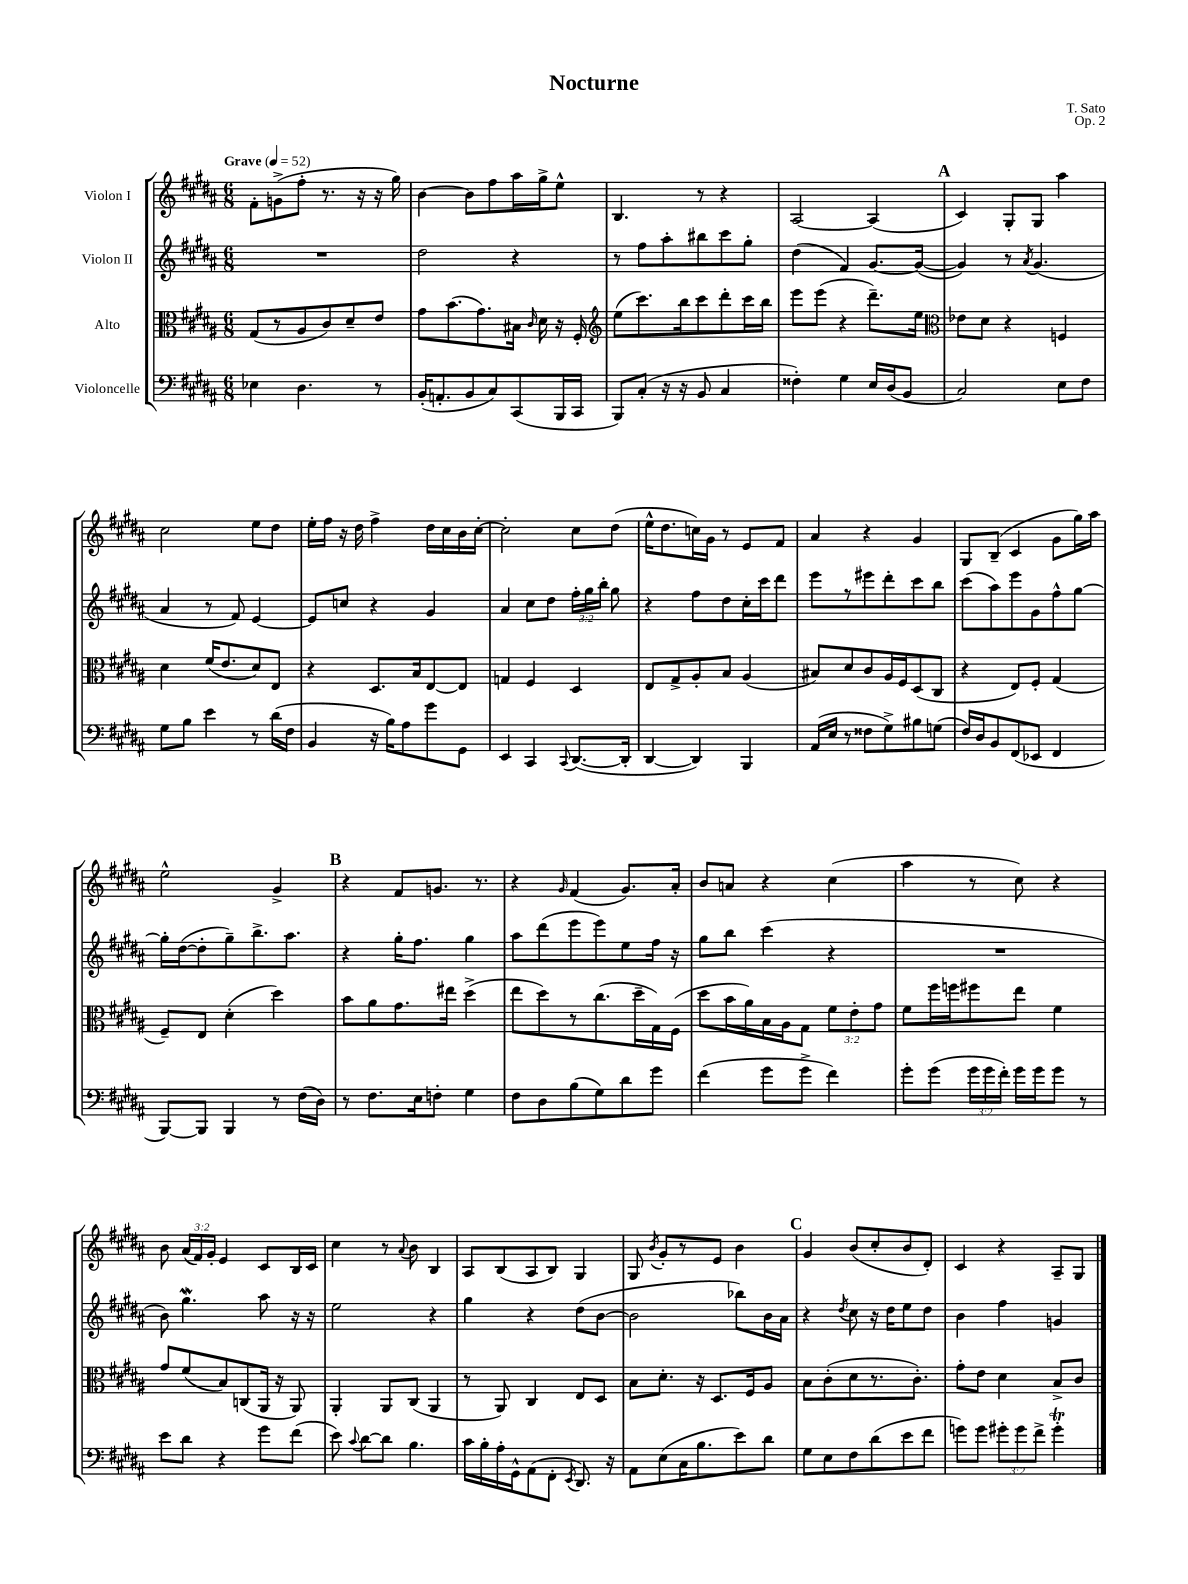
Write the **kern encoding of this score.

**kern	**kern	**kern	**kern
*staff4	*staff3	*staff2	*staff1
*clefF4	*clefC3	*clefG2	*clefG2
*k[f#c#g#d#a#]	*k[f#c#g#d#a#]	*k[f#c#g#d#a#]	*k[f#c#g#d#a#]
*M6/8	*M6/8	*M6/8	*M6/8
*MM52	*MM52	*MM52	*MM52
4E-	(8G#	2.r	8f#'
.	8r	.	(8g^
4.D#	8A#	.	8ff#'
.	8c#)	.	8.r
.	8d#~	.	.
.	.	.	16r
8r	8e	.	16r
.	.	.	16gg#)
=	=	=	=
(16BB'	8g#	2dd#	[4b
8.AA'	.	.	.
.	(8.b	.	.
8BB	.	.	8b]
.	8.g#)	.	.
8C#)	.	.	8ff#
(8CC#	16B#	4r	16aa#
.	16qqc#	.	.
.	16d#	.	16gg#^
16BBB	16r	.	8ee^^
16CC#	16F#'	.	.
=	=	=	=
*	*clefG2	*	*
8BBB)	(8ee	8r	4.B
(8C#'	8.ccc#)	8ff#	.
16r	.	8aa#'	.
16r	16bb	.	.
8BB	8ccc#	8bb#	8r
4C#	8ddd#'	8ccc#	4r
.	16ccc#	8gg#'	.
.	16bb	.	.
=	=	=	=
4F##')	8eee	(4dd#	[2A#
.	(8eee	.	.
4G#	4r	4f#)	.
16E	8.ddd#~)	[8.g#	(4A#]
(16D#	.	.	.
8BB	.	.	.
.	16ee	(16g#_	.
=	=	=	=
*	*clefC3	*	*
2C#)	8e-	4g#])	4c#)
.	8d#	.	.
.	4r	8r	8G#'
.	.	8qa#	.
.	.	(4.g#	8G#
8E	4F	.	4aa#
8F#	.	.	.
=	=	=	=
8G#	4d#	4a#	2cc#
8B	.	.	.
4e	(16f#	8r	.
.	8.e	.	.
.	.	8f#)	.
8r	8d#)	[4e	8ee
(16d#	8E	.	8dd#
16F#	.	.	.
=	=	=	=
4BB	4r	8e]	16ee'
.	.	.	16ff#
.	.	8cc	16r
.	.	.	16dd#
16r	8.D#	4r	4ff#^
16B)	.	.	.
8A#	.	.	.
.	16B	.	.
8g#	[8E	4g#	16dd#
.	.	.	16cc#
8GG#	8E]	.	16b
.	.	.	[16cc#'
=	=	=	=
4EE	4G	4a#	2cc#']
4CC#	4F#	8cc#	.
.	.	8dd#	.
8qqCC#	.	.	.
([8.DD#	4D#	24ff#'	8cc#
.	.	24gg#	.
.	.	24bb'	.
.	.	8gg#	(8dd#
16DD#']	.	.	.
=	=	=	=
[4DD#	8E	4r	16ee^^
.	.	.	8.dd#
.	8G#^	.	.
4DD#])	8A#'	8ff#	16cc)
.	.	.	16g#
.	8B	8dd#	8r
4BBB	(4A#	16cc#'	8e
.	.	16ccc#	.
.	.	8ddd#	8f#
=	=	=	=
(16AA#	8B#)	8eee	4a#
16E	.	.	.
8r	8d#	8r	.
8F##	8c#	8eee#	4r
8G#^)	16A#	8ddd#'	.
.	16F#	.	.
8B#	(8D#	8ccc#	4g#
(8G	8C#	8bb	.
=	=	=	=
16F#)	4r	(8ccc#	8G#
16D#	.	.	.
8BB	.	8aa#)	(8B~
(8FF#	8E)	8eee	4c#
8EE-	8F#'	8g#	.
4FF#	(4G#	8ff#^^	8g#
.	.	[8gg#	16gg#)
.	.	.	16aa#
=	=	=	=
[8BBB)	8F#~)	16gg#']	2ee^^
.	.	([16dd#	.
8BBB]	8E	8dd#']	.
4BBB	(4d#'	8gg#~)	.
.	.	8.bb^	.
8r	4dd#)	.	4g#^
.	.	8.aa#	.
(16F#	.	.	.
16D#)	.	.	.
=	=	=	=
8r	8b	4r	4r
8.F#	8a#	.	.
.	8.g#	16gg#'	8f#
16E	.	8.ff#	.
8F'	.	.	8.g
.	16ee#	.	.
4G#	(4dd#^	4gg#	.
.	.	.	8.r
=	=	=	=
8F#	8ee	8aa#	4r
8D#	8dd#)	(8ddd#	.
.	.	.	16qqg#
(8B	8r	8eee	(4f#
8G#)	(8.cc#	8eee)	.
8d#	.	8ee	8.g#)
.	16dd#~	.	.
8g#	16G#)	16ff#	.
.	(16F#	16r	16a#'
=	=	=	=
(4f#	8dd#	8gg#	8b
.	16b	8bb	8a
.	16a#)	.	.
8g#	16B	(4ccc#	4r
.	16A#	.	.
8g#^	8G#	.	.
4f#)	12f#	4r	(4cc#
.	12e'	.	.
.	12g#	.	.
=	=	=	=
8g#'	8f#	2.r	4aa#
(8g#	16ff#	.	.
.	16ff	.	.
24g#	8ff#	.	8r
24g#	.	.	.
24f#')	.	.	.
16g#	8ee	.	8cc#)
16g#	.	.	.
8g#	4f#	.	4r
8r	.	.	.
=	=	=	=
8e	8g#	8b)	8b
8d#	(8f#	4.gg#	(24a#
.	.	.	24f#)
.	.	.	24g#'
4r	8B)	.	4e
.	(8C	.	.
8g#	16AA#	8aa#	8c#
.	16r	.	.
(8f#	8AA#)	16r	16B
.	.	16r	16c#
=	=	=	=
8e)	4AA#'	2ee	4cc#
8qqc#	.	.	.
[8d#	.	.	.
8d#]	8AA#	.	8r
.	.	.	8qqa#
4.B	(8C#	.	8b
.	4AA#	4r	4B
=	=	=	=
16c#	8r	4gg#	8A#
16B'	.	.	.
16A#'	8AA#)	.	(8B
16GG#^^	.	.	.
(8AA#	4C#	4r	8A#
8FF#'	.	.	8B)
8qEE	.	.	.
8.DD#)	8E	(8dd#	4G#
.	8D#	[8b	.
16r	.	.	.
=	=	=	=
8AA#	8B	2b]	8G#
.	.	.	8qb
(8E	8.d#'	.	8g#'
16C#	.	.	8r
8.B	16r	.	.
.	8.D#	.	8e
8e)	.	8bb-)	4b
.	16F#	.	.
8d#	8A#	16b	.
.	.	16a#	.
=	=	=	=
8G#	8B	4r	4g#
8E	(8c#'	.	.
.	.	8qdd#	.
8F#	8d#	8cc#	(8b
(8d#	8.r	16r	8cc#'
.	.	16dd#	.
8e	.	8ee	8b
.	8.c#')	.	.
8f#	.	8dd#	8d#')
=	=	=	=
8g)	8g#'	4b	4c#
8g	8e	.	.
12g#'	4d#	4ff#	4r
12g#	.	.	.
12f#^	.	.	.
4g#'	8B^	4g	8A#~
.	8c#	.	8G#
==	==	==	==
*-	*-	*-	*-
